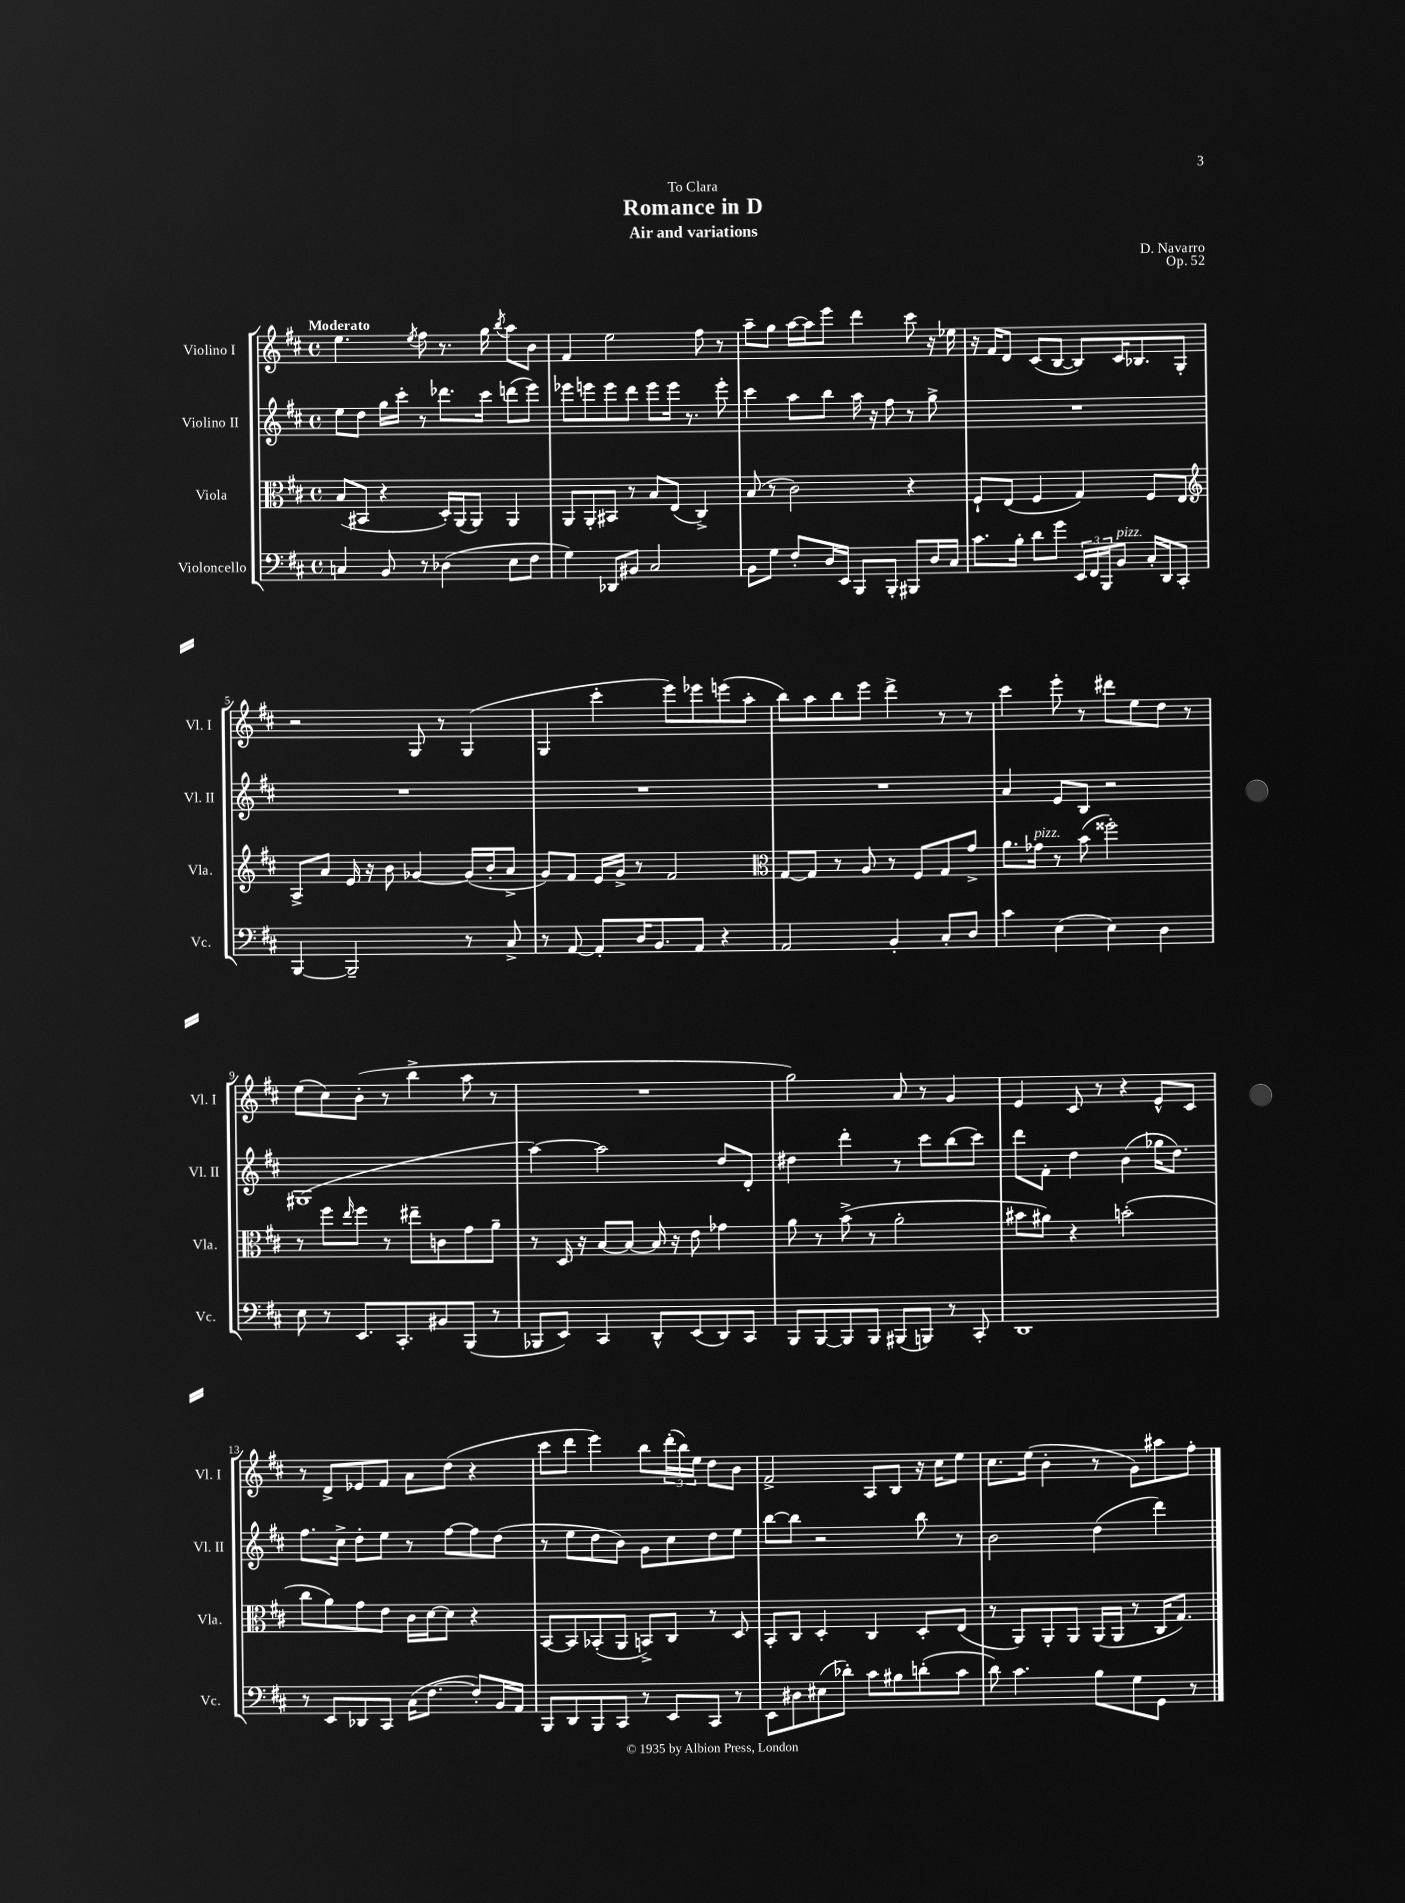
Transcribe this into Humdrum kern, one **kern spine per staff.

**kern	**kern	**kern	**kern
*staff4	*staff3	*staff2	*staff1
*clefF4	*clefC3	*clefG2	*clefG2
*k[f#c#]	*k[f#c#]	*k[f#c#]	*k[f#c#]
*M4/4	*M4/4	*M4/4	*M4/4
*met(c)	*met(c)	*met(c)	*met(c)
4C	(8B	8ee	4.ee
.	8BB#	8dd	.
8BB	4r	16gg	.
.	.	16ccc#'	.
.	.	.	8qee
8r	.	8r	8ff#
(4D-	16D')	8.ddd-	8.r
.	(16AA	.	.
.	8AA)	.	.
.	.	16ccc#	16gg
.	.	.	8qbb
8E	4AA	(8ddd	8aa
8F#	.	8eee)	8b
=	=	=	=
4G)	8AA	8eee-	4f#
.	8AA'	8eee	.
8DD-	8BB#	8eee	2ee
8BB#	8r	8ddd	.
2C#	8B	8eee	.
.	(8E	16eee	.
.	.	8.r	.
.	4C#^)	.	8ff#
.	.	8eee'	8r
=	=	=	=
8BB	(8B	4ccc#	8aa~
8G	8r	.	8gg
8F#'	2c#)	8aa	[16aa
.	.	.	16aa]
16D	.	8bb	8eee
16EE	.	.	.
8BBB	.	16aa	4ddd
.	.	16r	.
8BBB'	.	8ff#	.
8BBB#	4r	8r	8ccc#
16D	.	8gg^	16r
16C#	.	.	16ee-
=	=	=	=
8.c#	8F#`	1r	16r
.	.	.	16f#
.	(8E	.	8d
16B'	.	.	.
8d	4F#	.	(8c#
8g	.	.	[8B
24EE	4G)	.	8B])
24FF#	.	.	.
24BBB	.	.	.
8BB	.	.	16c#
.	.	.	8.B-
16C#'	8F#	.	.
16DD	.	.	.
8CC#'	8E	.	8G'
=	=	=	=
*	*clefG2	*	*
[4BBB	8A^	1r	2r
.	8a	.	.
2BBB~]	16e	.	.
.	16r	.	.
.	8b	.	.
.	[4g-	.	8G
.	.	.	8r
8r	(16g-]	.	(4G
.	16b'	.	.
8C#^	8a^	.	.
=	=	=	=
8r	8g)	1r	4G
[8AA	8f#	.	.
8AA']	16e	.	4ccc#'
.	16g^	.	.
16D	8r	.	.
8.BB	.	.	.
.	2f#	.	8eee)
8AA	.	.	8eee-
4r	.	.	(8eee
.	.	.	8aa'
=	=	=	=
*	*clefC3	*	*
2AA	[8G	1r	8bb)
.	8G]	.	8aa
.	8r	.	8bb
.	8A	.	8eee
4BB'	8r	.	4ddd^
.	8F#	.	.
8C#'	8G	.	8r
8D	8g^	.	8r
=	=	=	=
4c#	8.a	4a	4ccc#
.	16g-	.	.
(4E	8r	8e	8eee'
.	(8b	8B	8r
4E)	2ff##')	2r	8ddd#
.	.	.	8ee
4D	.	.	8dd
.	.	.	8r
=	=	=	=
8E	8r	(1G#	(8ee
8r	8ff#	.	8cc#)
.	16qqee	.	.
8.EE	8ff#	.	(8b'
.	8r	.	8r
8.CC#'	.	.	.
.	8ee#~	.	4bb^
8BB#	8c	.	.
(8BBB	8g	.	8aa
8r	8a~	.	8r
=	=	=	=
8BBB-	8r	[4aa)	1r
8EE)	16D	.	.
.	16r	.	.
4CC#	[8B	2aa]	.
.	8B_	.	.
8DD^^	16B]	.	.
.	16r	.	.
(8EE	8e	.	.
8DD)	4g-	8dd	.
8CC#	.	8d'	.
=	=	=	=
8BBB	8a	4dd#	2gg)
[8BBB	8r	.	.
8BBB]	(8b^	4ddd'	.
8BBB	8r	.	.
(8BBB#	2a'	8r	8a
8BBB)	.	8ccc#	8r
8r	.	(8bb	4g
8CC#'	.	8ccc#)	.
=	=	=	=
1DD	8b#	8ddd	4e
.	8a#)	8f#'	.
.	4r	4dd	8c#
.	.	.	8r
.	(2b'	(4b	4r
.	.	16gg-	8e^^
.	.	8.dd)	.
.	.	.	8c#
=	=	=	=
8r	8cc#	8.ff#	8r
8EE	8a)	.	8d^
.	.	16cc#^	.
8DD-	8g	8dd'	8e-
8CC#	8e	8ee	8f#
(16C#	16c#	8r	8a
[8.F#	[16d	.	.
.	8d]	[8ff#	(8dd
8F#'])	4r	8ff#]	4r
16BB	.	(8dd	.
16AA	.	.	.
=	=	=	=
8BBB	[8BB	8r	8ccc#
8DD	8BB]	8ee	8ddd
8BBB	(8BB-'	8dd	4eee)
8CC#	8AA	8b)	.
8r	8BB^)	8g	8bb
8EE	8C#	8cc#	(24ddd'
.	.	.	24bb)
.	.	.	24ee
8CC#	8r	8dd	8dd
8r	8D	8ee	8b
=	=	=	=
8EE	8BB'	[8bb	2f#^
8D#	8C#	8bb]	.
(8E#	4D'	2r	.
8d-')	.	.	.
8c#	4C#	.	8A
8B#	.	.	8B
(8d'	8D'	8bb	16r
.	.	.	16cc#
8c#	(8E	8r	8ee
=	=	=	=
8d)	8r	2b	8.cc#
4.c#	8AA)	.	.
.	.	.	(16ee
.	8AA'	.	4b'
.	8AA	.	.
8B	(16AA	(4dd	8r
.	16AA	.	.
8G	8r	.	8g)
8GG	16C#	4ddd)	8aa#
.	8.G)	.	.
8r	.	.	8ff#'
==	==	==	==
*-	*-	*-	*-
